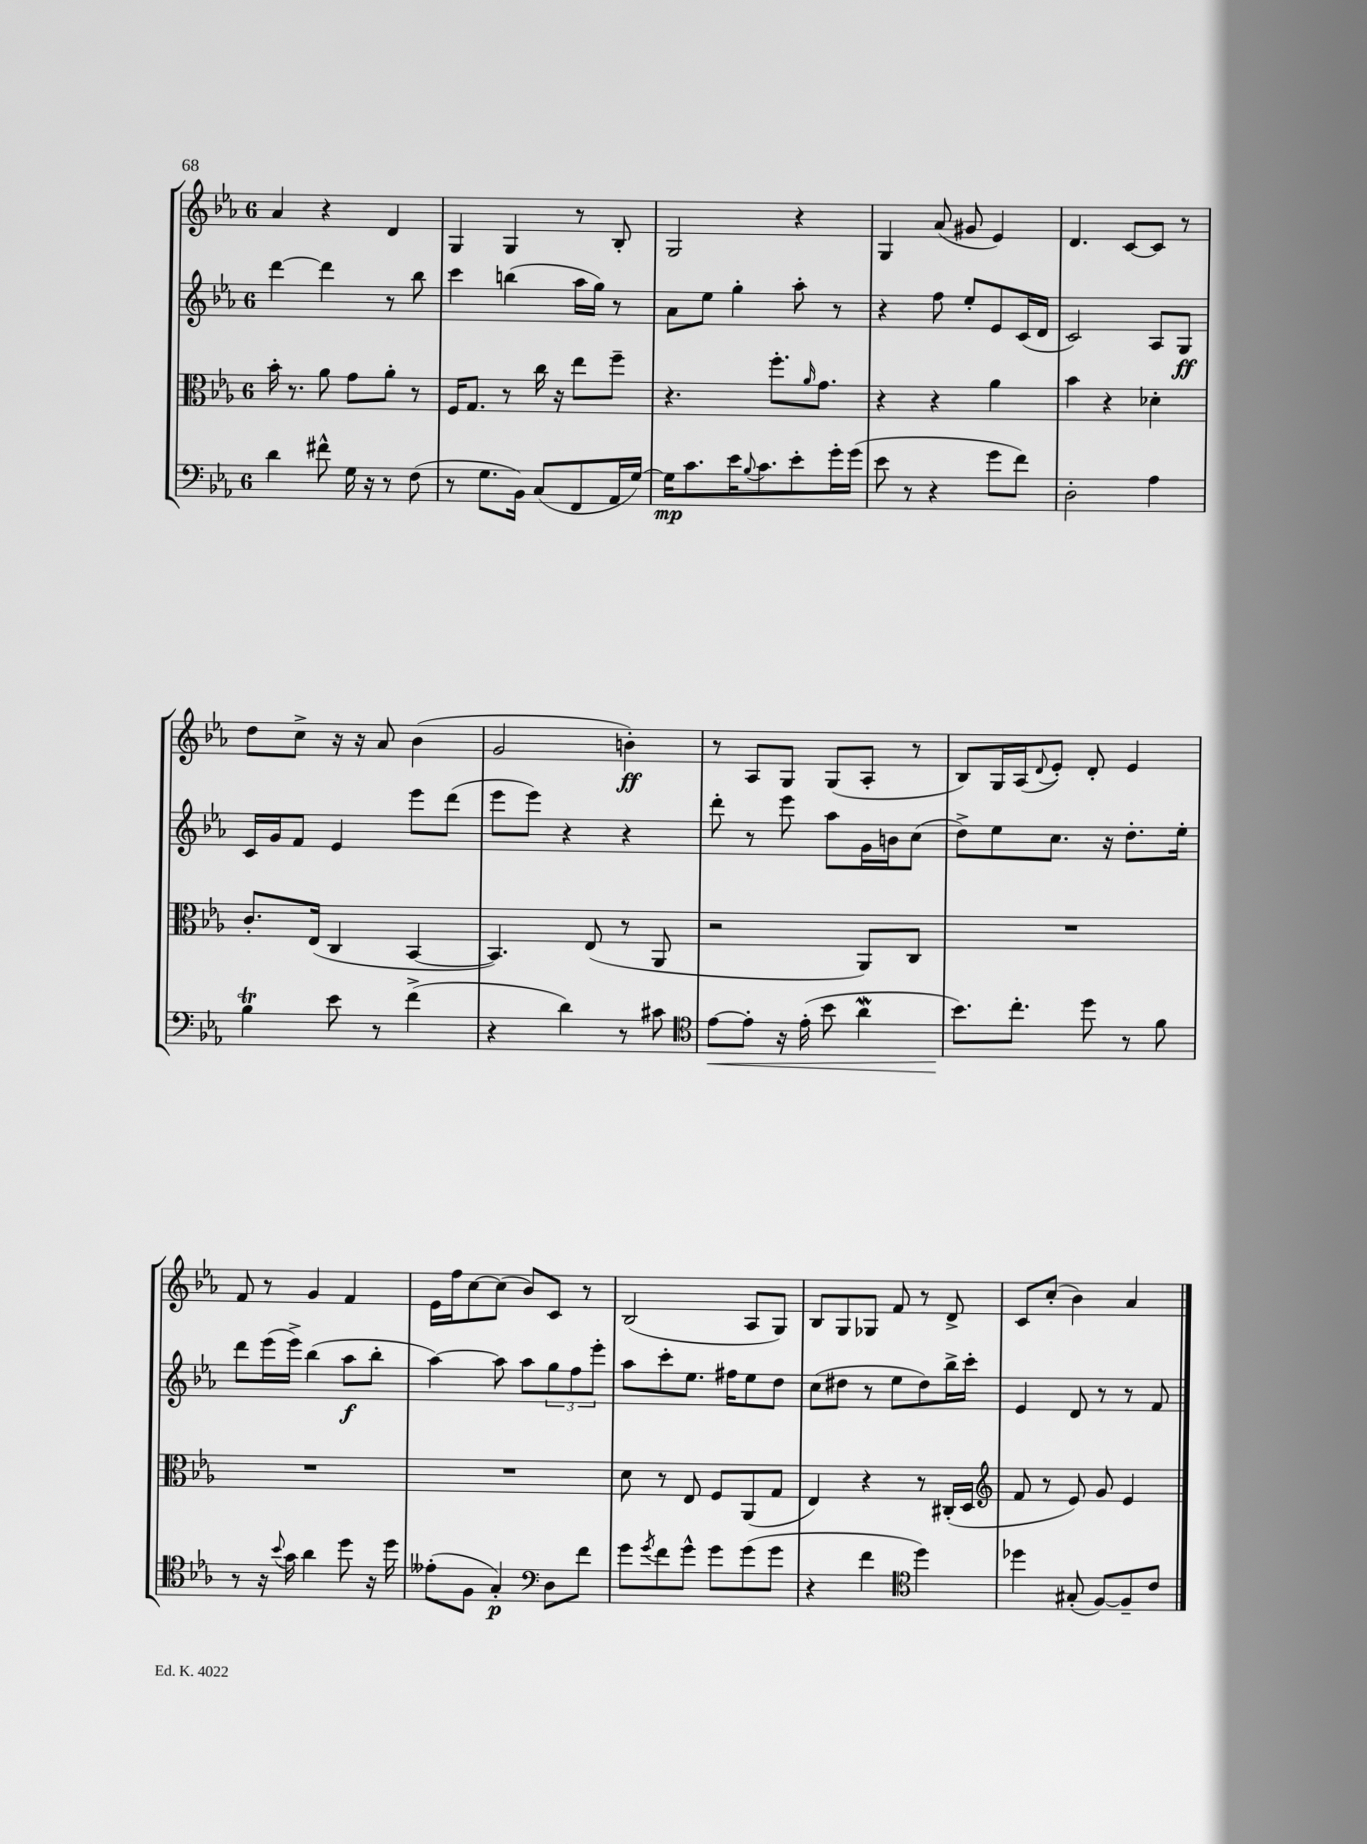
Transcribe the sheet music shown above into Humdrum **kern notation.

**kern	**dynam	**kern	**kern	**dynam	**kern	**dynam
*part4	*part4	*part3	*part2	*part2	*part1	*part1
*staff4	*staff4	*staff3	*staff2	*staff2	*staff1	*staff1
*clefF4	*	*clefC3	*clefG2	*	*clefG2	*
*k[b-e-a-]	*	*k[b-e-a-]	*k[b-e-a-]	*	*k[b-e-a-]	*
*M6/8	*	*M6/8	*M6/8	*	*M6/8	*
=3	=3	=3	=3	=3	=3	=3
4d\	.	16b-'\	[4ddd\	.	4a-/	.
.	.	8.r	.	.	.	.
8f#X^^\	.	8a-\	4ddd\]	.	4r	.
16G\	.	8g\L	.	.	.	.
16r	.	.	.	.	.	.
8r	.	8a-'\J	8r	.	4d/	.
(8F\	.	8r	8bb-\	.	.	.
=4	=4	=4	=4	=4	=4	=4
8r	.	16F/KL	4ccc\	.	4G/	.
.	.	8.G/J	.	.	.	.
8.G\L	.	.	.	.	.	.
.	.	8r	(4bbn\	.	4G/	.
16BB-\Jk)	.	.	.	.	.	.
(8C/L	.	16cc\	.	.	.	.
.	.	16r	.	.	.	.
8FF/	.	8ee-\L	16aa-\LL	.	8r	.
.	.	.	16gg\JJ)	.	.	.
16AA-/L	.	8ff~\J	8r	.	8B-'/	.
[16G/JJ)	.	.	.	.	.	.
=5	=5	=5	=5	=5	=5	=5
16G\KL]	mp	4.r	8a-\L	.	2G/	.
8.c\	.	.	.	.	.	.
.	.	.	8ee-\J	.	.	.
16e-\K	.	.	4gg'\	.	.	.
8qqB-/	.	.	.	.	.	.
8.c\	.	.	.	.	.	.
.	.	8.ff'\L	.	.	.	.
8e-'\	.	.	8aa-'\	.	4r	.
.	.	16qqa-/	.	.	.	.
.	.	8.g\J	.	.	.	.
16g'\L	.	.	8r	.	.	.
(16g\JJ	.	.	.	.	.	.
=6	=6	=6	=6	=6	=6	=6
8e-\	.	4r	4r	.	4G/	.
8r	.	.	.	.	.	.
4r	.	4r	8ff\	.	(8a-/	.
.	.	.	8ee-'/L	.	8g#X/	.
8g\L	.	4a-\	8e-/	.	4e-/)	.
8f\J)	.	.	(16c/L	.	.	.
.	.	.	16d/JJ	.	.	.
=7	=7	=7	=7	=7	=7	=7
2D'\	.	4b-\	2c/)	.	4.d/	.
.	.	4r	.	.	.	.
.	.	.	.	.	[8c/L	.
4A-\	.	4d-X'\	8A-/L	.	8c/J]	.
.	.	.	8G/J	ff	8r	.
!!LO:LB:g=z
=8	=8	=8	=8	=8	=8	=8
4B-T\	.	8.c'/L	16c/LL	.	8dd\L	.
.	.	.	16g/J	.	.	.
.	.	.	8f/J	.	8cc^\J	.
.	.	(16E-/Jk	.	.	.	.
8e-\	.	4C/	4e-/	.	16r	.
.	.	.	.	.	16r	.
8r	.	.	.	.	8a-/	.
(4f^\	.	[4BB-/	8eee-\L	.	(4b-\	.
.	.	.	(8ddd\J	.	.	.
=9	=9	=9	=9	=9	=9	=9
4r	.	4.BB-/])	8eee-\L	.	2g/	.
.	.	.	8eee-\J)	.	.	.
4d\)	.	.	4r	.	.	.
.	.	(8E-/	.	.	.	.
8r	.	8r	4r	.	4bn'\)	ff
8c#X\	.	8AA-/	.	.	.	.
=10	=10	=10	=10	=10	=10	=10
*clefC4	*	*	*	*	*	*
!	!LO:HP:b	!	!	!	!	!
[8e-\L	<	2r	8ddd'\	.	8r	.
8e-'\J]	.	.	8r	.	8A-/L	.
16r	.	.	8eee-\	.	8G/J	.
(16e-'\	.	.	.	.	.	.
8b-\	.	.	8aa-\L	.	(8G/L	.
4a-w\	.	8AA-/L)	16g\L	.	8A-'/J	.
.	.	.	16bn\J	.	.	.
.	.	8C/J	(8cc\J	.	8r	.
=11	=11	=11	=11	=11	=11	=11
8.b-\L)	.	2.r	8dd^\L)	.	8B-/L)	.
.	.	.	8ee-\	.	16G/L	.
8.cc'\J	[	.	.	.	(16A-/J	.
.	.	.	.	.	8qqd/	.
.	.	.	8.cc\J	.	8e-'/J)	.
8dd\	.	.	.	.	8d'/	.
.	.	.	16r	.	.	.
8r	.	.	8.dd'\L	.	4e-/	.
8f\	.	.	.	.	.	.
.	.	.	16ee-'\Jk	.	.	.
!!LO:LB:g=z
=12	=12	=12	=12	=12	=12	=12
8r	.	2.r	8ddd\L	.	8f/	.
16r	.	.	(16eee-\L	.	8r	.
8qqb-/	.	.	.	.	.	.
16g\	.	.	16eee-^\JJ)	.	.	.
4a-\	.	.	(4bb-\	.	4g/	.
8dd\	.	.	8aa-\L	f	4f/	.
16r	.	.	8bb-'\J	.	.	.
16dd\	.	.	.	.	.	.
=13	=13	=13	=13	=13	=13	=13
(8e--X'\L	.	2.r	[4aa-\)	.	16e-\LL	.
.	.	.	.	.	16ff\J	.
8F\J	.	.	.	.	[8cc\	.
4G'/)	p	.	8aa-\]	.	(8cc\J]	.
.	.	.	8aa-\L	.	8b-/L)	.
*clefF4	*	*	*	*	*	*
8D\L	.	.	12gg\	.	8c/J	.
.	.	.	12ff\	.	.	.
8f\J	.	.	.	.	8r	.
.	.	.	12eee-'\J	.	.	.
=14	=14	=14	=14	=14	=14	=14
8g\L	.	8d\	8aa-\L	.	(2B-/	.
8qg/	.	.	.	.	.	.
8f\	.	8r	8ccc'\	.	.	.
8g^^\J	.	8E-/	8.ee-\J	.	.	.
8g\L	.	8F/L	.	.	.	.
.	.	.	16ff#X\KL	.	.	.
(8g\	.	(8AA-/	8ee-\	.	8A-/L	.
8g\J	.	8G/J	8dd\J	.	8G/J)	.
=15	=15	=15	=15	=15	=15	=15
4r	.	4E-/)	(8cc\L	.	8B-/L	.
.	.	.	8dd#X\J	.	8G/	.
4f\	.	4r	8r	.	8G-X/J	.
.	.	.	8ee-\L	.	8f/	.
*clefC4	*	*	*	*	*	*
4dd\)	.	8r	8dd#\)	.	8r	.
.	.	(16C#X'/LL	16bb-^\L	.	8d^/	.
.	.	16D/JJ	16ccc'\JJ	.	.	.
=16	=16	=16	=16	=16	=16	=16
*	*	*clefG2	*	*	*	*
4dd-X\	.	8f/	4e-/	.	8c/L	.
.	.	8r	.	.	(8cc'/J	.
(8G#X'/	.	8e-/)	8d/	.	4b-\)	.
[8F/L)	.	8g/	8r	.	.	.
8F~/]	.	4e-/	8r	.	4a-/	.
8c/J	.	.	8f/	.	.	.
==	==	==	==	==	==	==
*-	*-	*-	*-	*-	*-	*-
